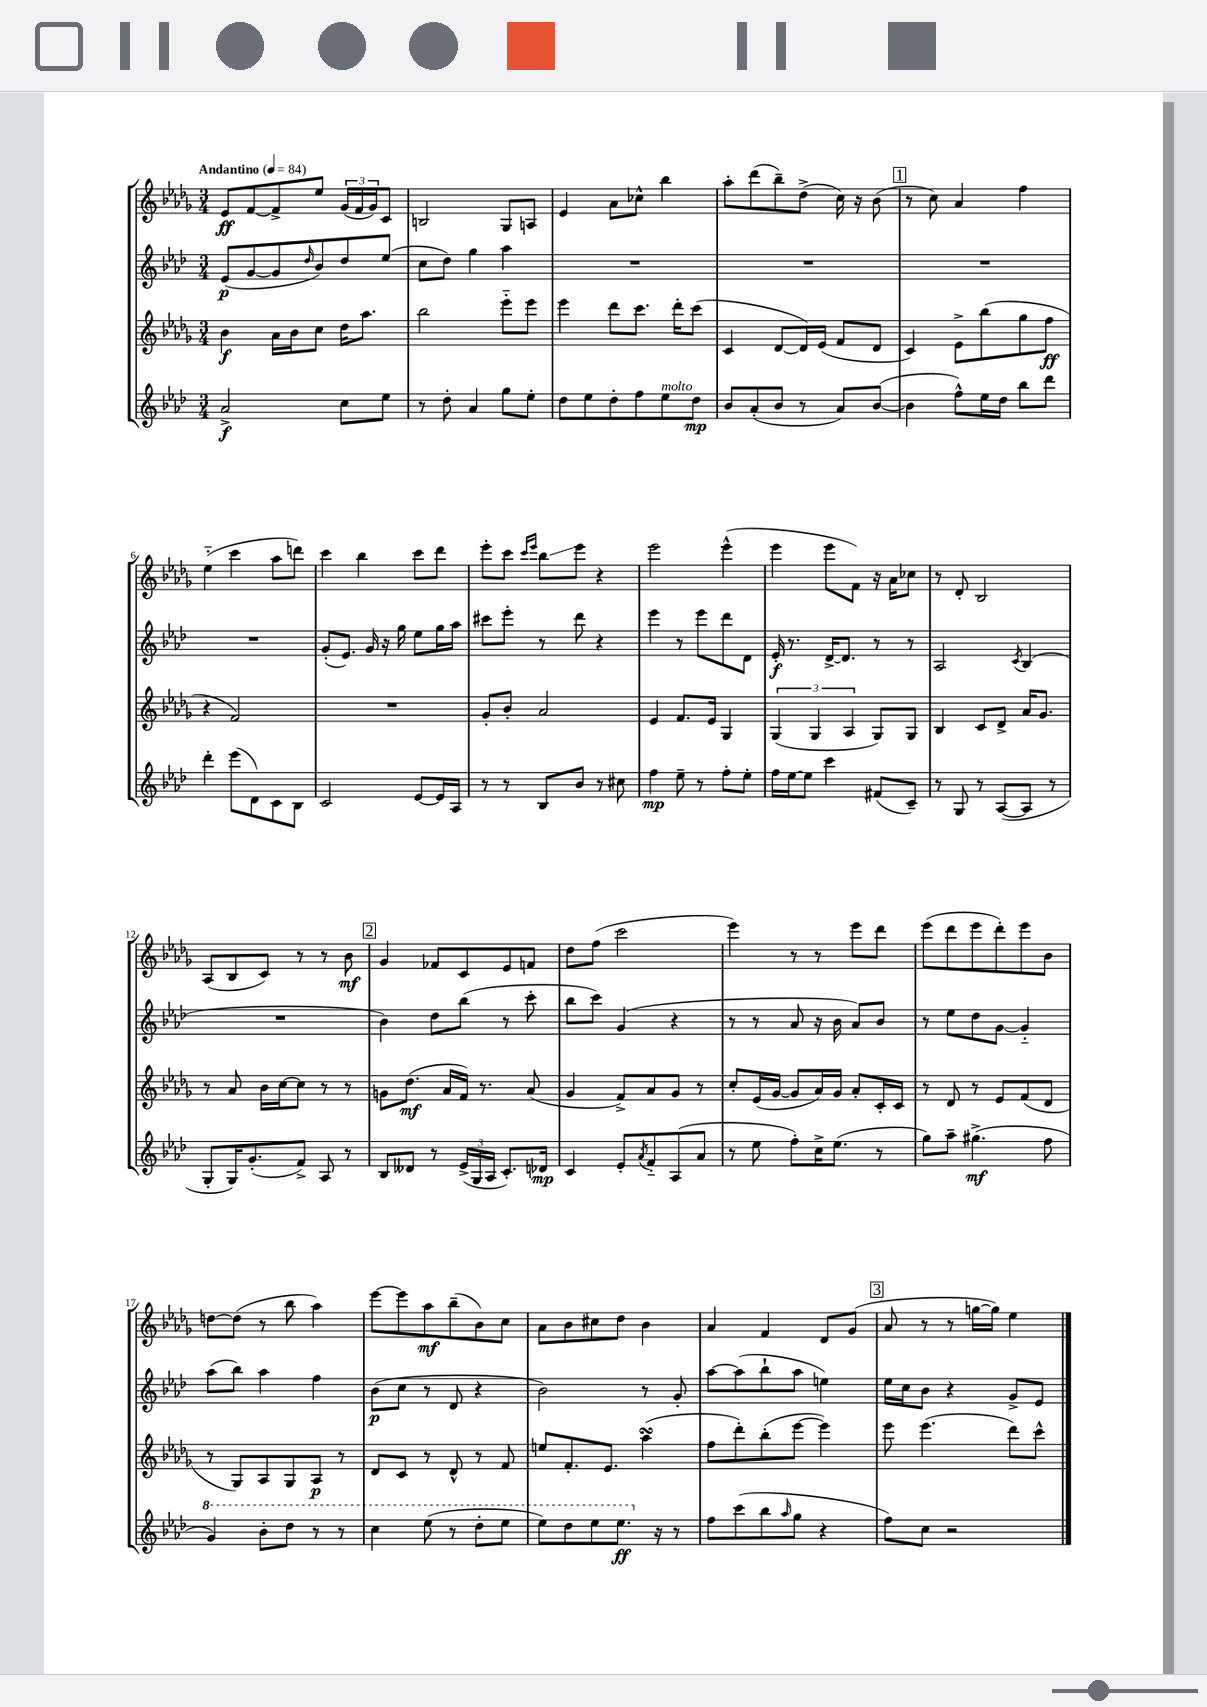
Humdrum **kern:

**kern	**kern	**kern	**kern
*staff4	*staff3	*staff2	*staff1
*clefG2	*clefG2	*clefG2	*clefG2
*k[b-e-a-d-]	*k[b-e-a-d-g-]	*k[b-e-a-d-]	*k[b-e-a-d-g-]
*M3/4	*M3/4	*M3/4	*M3/4
*MM84	*MM84	*MM84	*MM84
2a-^/	4b-\	(8e-/L	8e-/L
.	.	[8g/	[8f/
.	16a-\LL	8g/]	8f^/]
.	16b-\J	.	.
.	.	16qqdd-/	.
.	8cc\J	8b-/)	8ee-/J
8cc\L	16dd-\LK	8dd-/	(24g-/LL
.	.	.	24f/
.	8.aa-\J	.	.
.	.	.	24g-/J)
8ee-\J	.	(8ee-/J	8c/J
=	=	=	=
8r	2bb-\	8cc\L	2B/
8dd-'\	.	8dd-\J)	.
4a-/	.	4gg\	.
8gg\L	8eee-'~\L	4aa-\	8G-/L
8ee-'\J	8eee-\J	.	8A/J
=	=	=	=
8dd-\L	4eee-\	2.r	4e-/
8ee-\	.	.	.
8dd-'\	8ddd-\L	.	8a-\L
8ff\	8.ccc\J	.	8cc-^^\J
8ee-\	.	.	4bb-\
.	16ddd-'\LK	.	.
8dd-\J	(8ccc\J	.	.
=	=	=	=
8b-/L	4c/	2.r	8aa-'\L
(8a-'/	.	.	(8ddd-\
8b-/J	[8d-/L	.	8bb-~\)
8r	16d-/]L)	.	(8dd-^\J
.	(16e-/JJ	.	.
8a-/L)	8f/L	.	16cc\)
.	.	.	16r
([8b-/J	8d-/J	.	(8b-\
=	=	=	=
4b-\]	4c/)	2.r	8r
.	.	.	8cc\)
8ff^^\L)	8e-^\L	.	4a-/
16ee-\L	(8bb-\	.	.
16dd-\JJ	.	.	.
8bb-\L	8gg-\	.	4ff\
8ddd-\J	8ff\J	.	.
=	=	=	=
4ddd-'\	4r	2.r	(4ee-'~\
(8eee-\L	2f/)	.	4ccc\
8d-\)	.	.	.
8c\	.	.	8aa-\L
8B-\J	.	.	8ddd\J)
=	=	=	=
2c/	2.r	(8g'/L	4ccc\
.	.	8.e-/J)	.
.	.	.	4bb-\
.	.	16g/	.
.	.	16r	.
.	.	16gg\	.
[8e-/L	.	8ee-\L	8ccc\L
16e-/]L	.	16gg\L	8ddd-\J
16A-/JJ	.	16aa-\JJ	.
=	=	=	=
8r	8g-'/L	8ccc#\L	8eee-'\L
8r	8b-'/J	8eee-'\J	8ccc\J
.	.	.	16qqccc/LL
.	.	.	16qqeee-/JJ
8B-/L	2a-/	8r	8bb-\L
8b-/J	.	8ddd-\	8eee-\J
8r	.	4r	4r
8cc#\	.	.	.
=	=	=	=
4ff\	4e-/	4eee-\	2eee-\
8ee-~\	8.f/L	8r	.
8r	.	8eee-\L	.
.	16e-/Jk	.	.
8ff'\L	4G-/	8ddd-\	(4eee-^^\
8ee-'\J	.	8d-\J	.
=	=	=	=
16ff\LL	(6G-/	16e-'/	4eee-\
[16ee-\J	.	8.r	.
8ee-\]J	.	.	.
.	6G-/	.	.
4ccc\	.	[16d-^/LK	8eee-\L
.	.	8.d-/]J	.
.	6A-/	.	.
.	.	.	8f\J)
(8f#/L	8G-/L)	8r	16r
.	.	.	16a-\LK
8c~/J)	8G-/J	8r	8cc-\J
=	=	=	=
8r	4B-/	2A-/	8r
8G/	.	.	8d-'/
8r	8c/L	.	2B-/
([8A-/L	8d-^/J	.	.
.	.	8qc/	.
8A-/]J	16a-/LK	(4B-/	.
.	8.g-/J	.	.
8r	.	.	.
=	=	=	=
8G'/L	8r	2.r	(8A-/L
16G/K)	8a-/	.	8B-/
(8.g'/	.	.	.
.	16b-\LL	.	8c/J)
.	[16cc\J	.	.
8f^/J)	8cc\]J	.	8r
8A-/	8r	.	8r
8r	8r	.	8b-\
=	=	=	=
8B-/L	8g\L	4b-\)	4g-/
8d--/J	(8.dd-\J	.	.
8r	.	8dd-\L	8f-/L
.	16a-/LL	.	.
(24e-^/LL	16f/JJ)	(8bb-\J	8c/
24G/	.	.	.
.	8.r	.	.
24A-/JJ	.	.	.
8.c'/L)	.	8r	8e-/
.	(8a-/	8ccc'\	8f/J
16d-/Jk	.	.	.
=	=	=	=
4c/	4g-/	8bb-\L	8dd-\L
.	.	8ccc\J)	(8ff\J
8e-'/L	8f^/L)	(4g/	2ccc\
8qa-/	.	.	.
8f'~/	8a-/	.	.
(8A-/	8g-/J	4r	.
8a-/J	8r	.	.
=	=	=	=
8r	8cc'/L	8r	4eee-\)
8ee-\	(16e-/L	8r	.
.	[16g-/JJ	.	.
8ff'\L)	8g-/]L	8a-/	8r
16cc^\K	16a-/L)	16r	8r
(8.ee-\J	16g-/JJ	16b-\	.
.	8a-'/L	8a-/L)	8eee-\L
8r	16c'/L	8b-/J	8ddd-\J
.	16c/JJ	.	.
=	=	=	=
8gg\L)	8r	8r	(8eee-\L
8aa-~\J	8d-/	8ee-\L	8ddd-\
(4.gg#^\	8r	8dd-\	8eee-\
.	8e-/L	[8g\J	8ddd-'\)
.	(8f/	4g'~/]	8eee-\
8ff\	8d-/J	.	8b-\J
=	=	=	=
4gg/)	8r	(8aa-\L	[8dd\L
.	8G-/L)	8bb-\J)	(8dd\]J
8bb-'\L	8A-/	4aa-\	8r
8ddd-\J	8G-/	.	8bb-\
8r	8A-/J	4ff\	4aa-\)
8r	8r	.	.
=	=	=	=
4ccc\	8d-/L	(8b-\L	[8eee-\L
.	8c/J	8cc\J	8eee-\]
(8eee-\	8r	8r	8aa-\
8r	8d-^^/	8d-/	(8bb-~\
8ddd-'\L	8r	4r	8b-\)
8eee-\J	8f/	.	8cc\J
=	=	=	=
8eee-\L)	8ee/L	2b-\)	8a-\L
8ddd-\	8.f'/	.	8b-\
8eee-\	.	.	8cc#\
.	8.e-/J	.	.
8.eee-\J	.	.	8dd-\J
.	(4aa-\	8r	4b-\
16r	.	.	.
8r	.	8g'/	.
=	=	=	=
8ff\L	8ff\L	[8aa-\L	4a-/
(8ccc\	8ddd-'\)	(8aa-\]	.
8bb-\	(8bb-'\	8bb-`\	4f/
16qqaa-/	.	.	.
8gg\J	[8eee-\J	8aa-\J	.
4r	4eee-\])	4ee\)	8d-/L
.	.	.	(8g-/J
=	=	=	=
8ff\L)	8eee-\	16ee-\LL	8a-/
.	.	16cc\J	.
8cc\J	(4.eee-\	8b-\J	8r
2r	.	4r	8r
.	.	.	[16gg\LL
.	.	.	16gg\]JJ)
.	8ddd-\L)	8g^/L	4ee-\
.	8ccc^^\J	8e-/J	.
==	==	==	==
*-	*-	*-	*-
